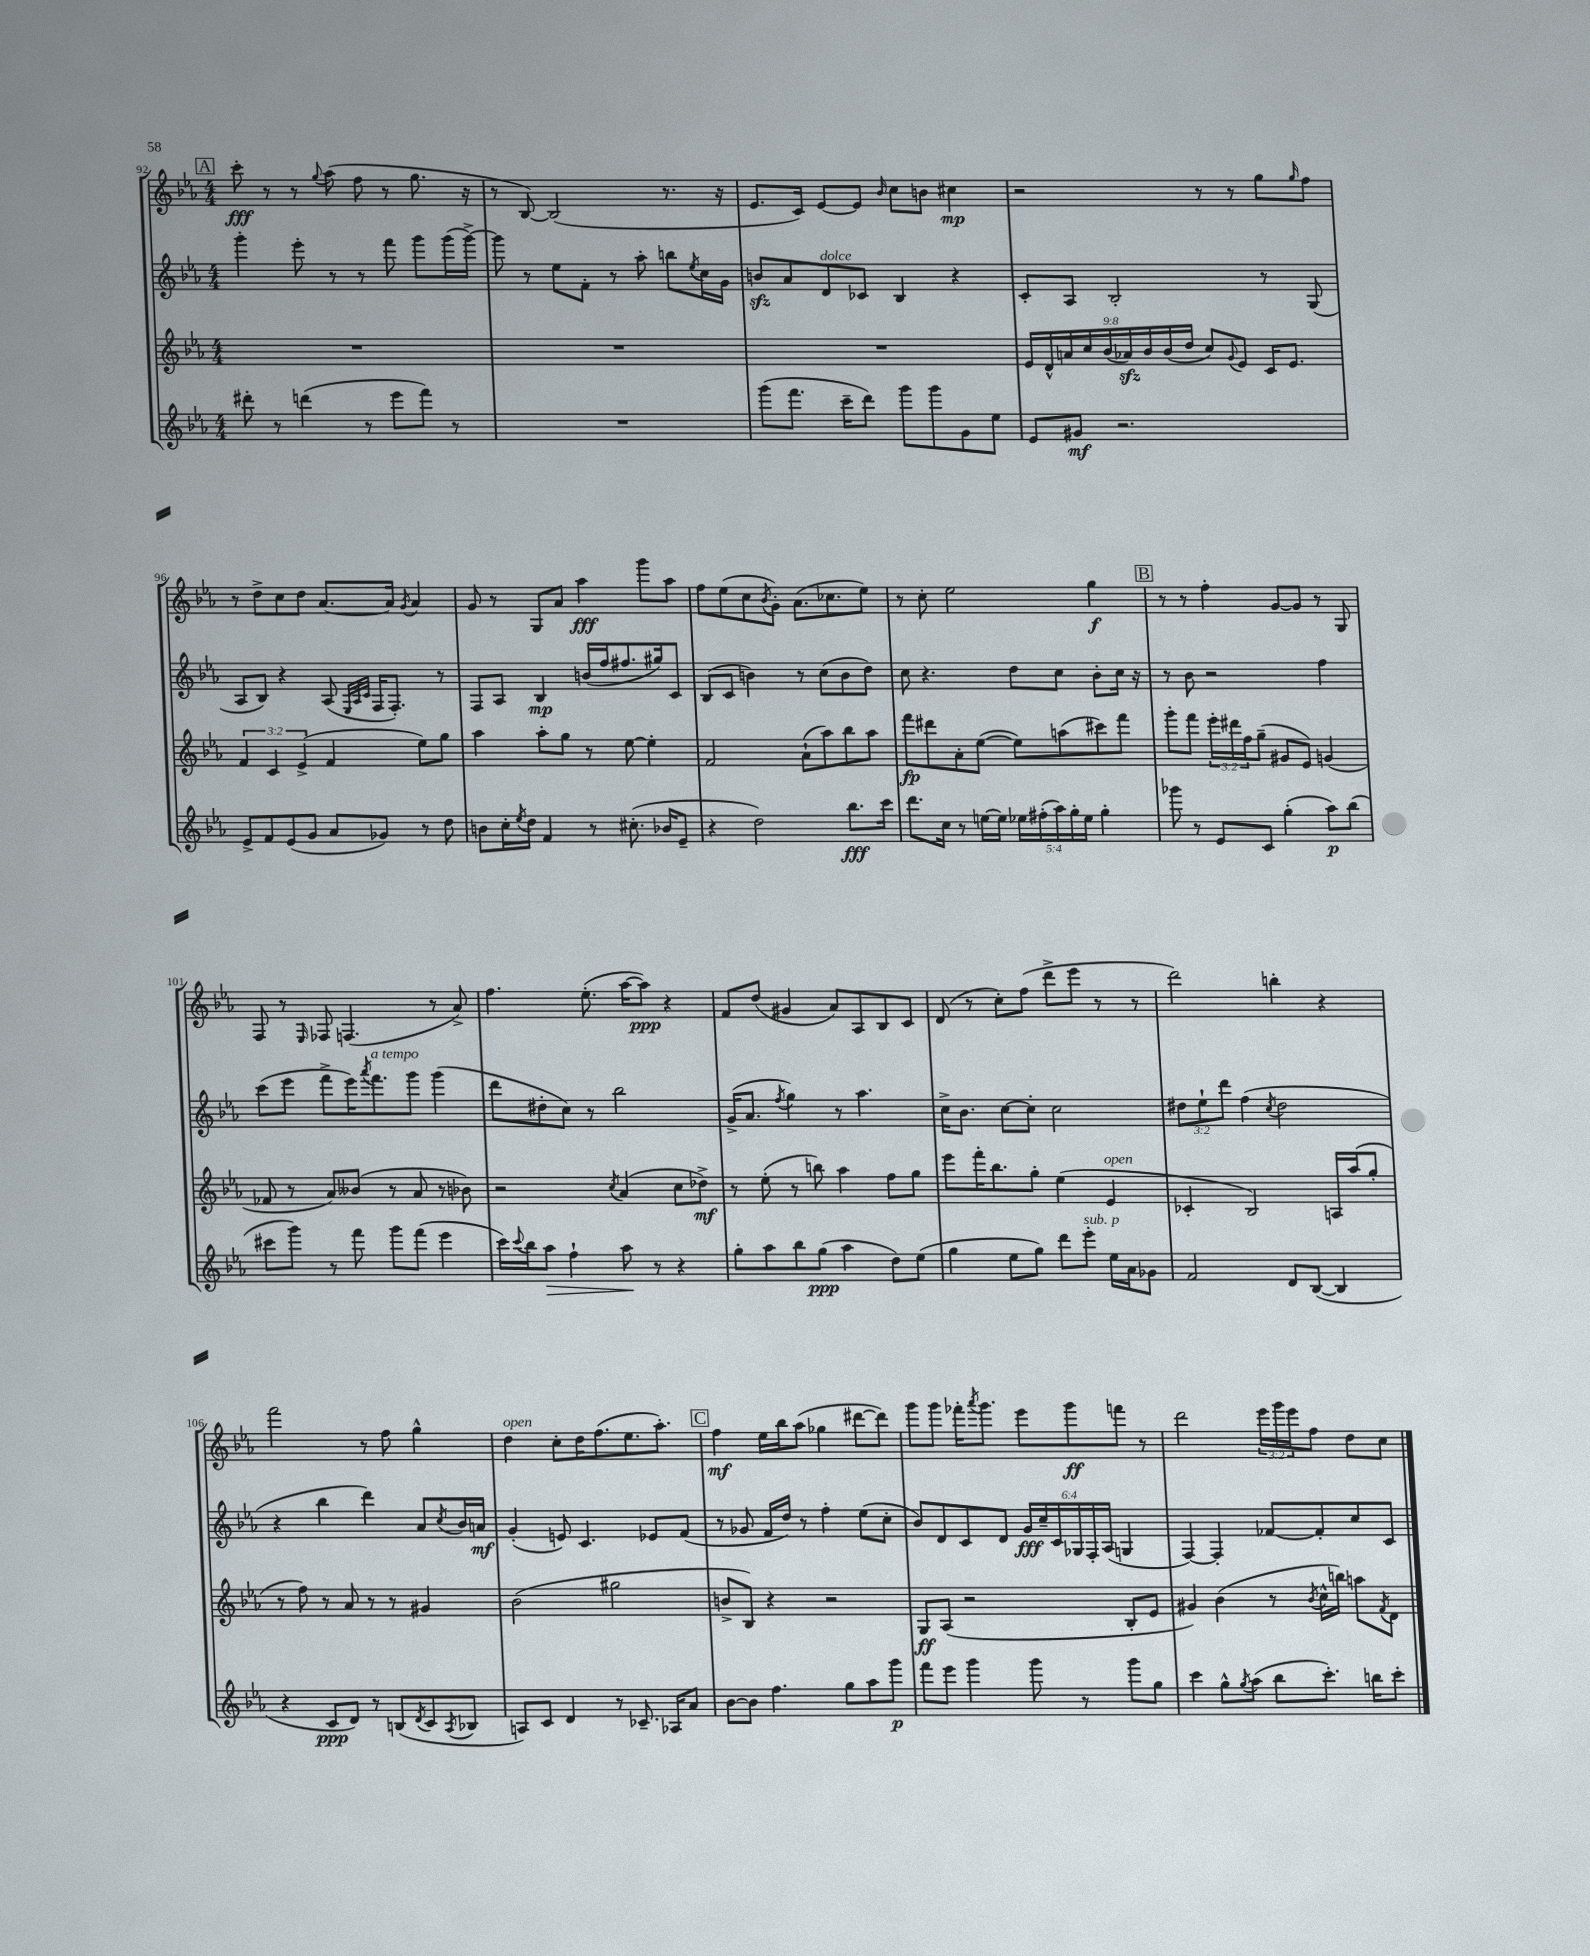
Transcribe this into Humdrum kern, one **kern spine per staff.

**kern	**kern	**kern	**kern
*staff4	*staff3	*staff2	*staff1
*clefG2	*clefG2	*clefG2	*clefG2
*k[b-e-a-]	*k[b-e-a-]	*k[b-e-a-]	*k[b-e-a-]
*M4/4	*M4/4	*M4/4	*M4/4
8ddd#'	1r	4ggg'	8ccc'
8r	.	.	8r
(4ddd	.	8eee-'	8r
.	.	.	8qqgg
.	.	8r	(8aa-
8r	.	8r	8ff
8eee-	.	8fff	8r
8fff)	.	8ggg	8.gg
8r	.	(16ggg	.
.	.	[16ggg^)	16r
=	=	=	=
1r	1r	8ggg]	8r
.	.	8r	[8B-)
.	.	8ee-	(2B-]
.	.	8f'	.
.	.	8r	.
.	.	8aa-'	.
.	.	8bb	8.r
.	.	8qee-	.
.	.	16cc	.
.	.	16g	16r
=	=	=	=
(8ggg	1r	8b	8.e-
8.fff	.	8a-	.
.	.	.	16c)
.	.	8d	[8e-
16ccc~	.	.	.
8ddd)	.	8c-	8e-]
.	.	.	16qqb-
8ggg	.	4B-	8cc
8ggg	.	.	8b
8g	.	4r	4cc#
8ee-	.	.	.
=	=	=	=
8e-	18e-	8c'	2r
.	18d^^	.	.
.	18a	.	.
8g#	.	8A-	.
.	18cc	.	.
.	(18b-	.	.
2.r	.	2B-'	.
.	18a-)	.	.
.	18b-	.	.
.	(18b-	.	.
.	18dd	.	.
.	8cc)	.	8r
.	8qqg	.	.
.	8e-	.	8r
.	16c	8r	8gg
.	8.e-	.	.
.	.	.	16qqgg
.	.	(8G	8ff
=	=	=	=
8e-^	6f	8A-	8r
8f	.	8B-)	8dd^
.	6c	.	.
(8e-	.	4r	8cc
.	(6e-^	.	.
8g	.	.	8dd
8a-	4f	(8A-	[8.a-
.	.	32qqE-	.
.	.	32qqA-	.
.	.	32qqc	.
8g-)	.	16F	.
.	.	8.F')	16a-]
.	.	.	8qg
8r	8ee-)	.	4a-
8dd	8gg	8r	.
=	=	=	=
8b	4aa-	8F	8g
16cc'	.	8A-	8r
8qee-	.	.	.
16dd	.	.	.
4f	8aa-'	4B-	8G
.	8gg	.	8a-
8r	8r	(16b	4aa-
.	.	16ff	.
(8.cc#'	[8ee-	8.ff#	.
.	4ee-']	.	8ggg
16b-	.	16gg#)	.
8e-~	.	8c	8aa-
=	=	=	=
4r	2f	(8B-	8ff
.	.	8c	(8ee-
2dd)	.	4b)	8cc
.	.	.	8qb-
.	.	.	8g')
.	(8a-`	8r	(8.a-
.	8aa-)	(8cc	.
.	.	.	8.cc-
8.bb-	8bb-	8b	.
.	8aa-	8dd)	8ee-)
16ccc	.	.	.
=	=	=	=
8.ddd	8fff	8cc	8r
.	8ddd#	4.r	8cc'
16cc	.	.	.
8r	8a-'	.	2ee-
[16ee	([8ee-	.	.
16ee]	.	.	.
20ee-	8ee-])	8dd	.
(20ff#'	.	.	.
20aa-)	.	.	.
.	(8aa	8cc	.
20gg'	.	.	.
20ee-	.	.	.
4gg'	8ccc#)	8b-'	4gg
.	8fff	16cc	.
.	.	16r	.
=	=	=	=
8ggg-	8ggg'	8r	8r
8r	8fff	8b-	8r
8e-	24eee-'	2r	4ff'
.	24ddd#	.	.
.	24ff	.	.
8c	(8gg~	.	.
(4gg'	8g#	.	[8g
.	8e-)	.	8g]
8aa-)	(4g	4ff	8r
(8bb-	.	.	8G
=	=	=	=
8ccc#	8f-	(8ccc	8F
8ggg)	8r	8eee-	8r
.	.	.	16qqE-
8r	8a-)	8fff^	8F-
8fff	(8b--	16eee-)	(4.F
.	.	8qaaa-	.
.	.	8.fff	.
8ggg	8r	.	.
(8fff	8a-	8ggg	.
4eee-	8r	(4ggg	8r
.	8b-)	.	8a-^)
=	=	=	=
16ccc)	2r	8ddd	4.ff
8qqccc	.	.	.
16bb-	.	.	.
8aa-	.	8dd#'	.
4ff`	.	8cc)	.
.	.	8r	(8.ee-'
.	8qcc	.	.
8aa-	(4a-	2bb-	.
.	.	.	[16aa-
8r	.	.	8aa-])
4r	8cc	.	4r
.	8dd-^)	.	.
=	=	=	=
8gg'	8r	(16g^	8f
.	.	8.a-	.
8aa-	(8ee-'	.	(8dd
.	.	8qff	.
8bb-	8r	4gg)	4g#
(8gg	8bb)	.	.
4aa-	4aa-	8r	8a-)
.	.	4.aa-	8A-
8dd)	8ff	.	8B-
(8ee-	8gg	.	8c
=	=	=	=
4gg	8eee-	16cc^	(8d
.	.	8.b-	.
.	16fff'	.	8r
.	8.bb-	.	.
8ee-	.	[8cc	8cc')
8gg)	8gg'	8cc']	(8ff
8ddd	(4ee-	2cc	8ddd^
8eee-'	.	.	8eee-
16ee-	4e-	.	8r
16a-	.	.	.
8g-	.	.	8r
=	=	=	=
2f	4c-'	12dd#	2ddd)
.	.	12ee-`	.
.	.	12ddd	.
.	2B-)	(4ff	.
.	.	8qcc	.
8d	.	2dd#	4bb'
([8B-	.	.	.
4B-]	16A	.	4r
.	(16aa-	.	.
.	8gg'	.	.
=	=	=	=
4r	8r	4r	2fff
.	8ff)	.	.
8c	8r	4bb-	.
8d)	8a-	.	.
8r	8r	4ddd)	8r
(8B	8r	.	8ff
8qd	.	.	.
8c	4g#	8a-	4gg^^
8qA-	.	8qcc	.
8B-	.	16b-	.
.	.	16a	.
=	=	=	=
8A)	(2b-	(4g'	4dd
8c	.	.	.
4d	.	8e)	8cc'
.	.	4.c	16dd
.	.	.	(8.ff
8r	2gg#	.	.
8.c-~	.	.	8.ee-
.	.	8e-	.
16A-	.	.	8.aa-')
8a-	.	(8f	.
=	=	=	=
[8b-	8b^	8r	4ff
8b-]	8B-)	8g-	.
4.ff	4r	16f	16ee-
.	.	16dd)	16bb-
.	.	8r	(8aa-
.	2r	4ff'	4gg-
8gg	.	.	.
8aa-	.	(8ee-	[8ddd#
8ggg	.	8cc'	8ddd#])
=	=	=	=
8fff	8G	8b-)	8ggg
8eee-	(8A-	8d	8ggg
4ggg	2r	8c	16fff-'
.	.	.	8qaaa-
.	.	.	8.ggg
.	.	8d	.
8ggg	.	24g	8eee-
.	.	24cc~	.
.	.	24c	.
8r	.	24G-	8ggg
.	.	24F'	.
.	.	(24A-	.
8ggg	8B-'	4G	8fff
8gg	8e-	.	8r
=	=	=	=
4ccc	4g#)	[4F)	2ddd
8gg^^	(4b-	4F']	.
8qgg	.	.	.
(8aa-	.	.	.
8bb-	8r	[8f-	24eee-
.	.	.	24ggg
.	.	.	24eee-
.	8qb-	.	.
8.ccc')	16cc^^	8f-']	8ff
.	16bb)	.	.
.	8aa	8cc	8dd
16bb	.	.	.
.	8qf	.	.
8ccc'	8d	8c	8cc
==	==	==	==
*-	*-	*-	*-
